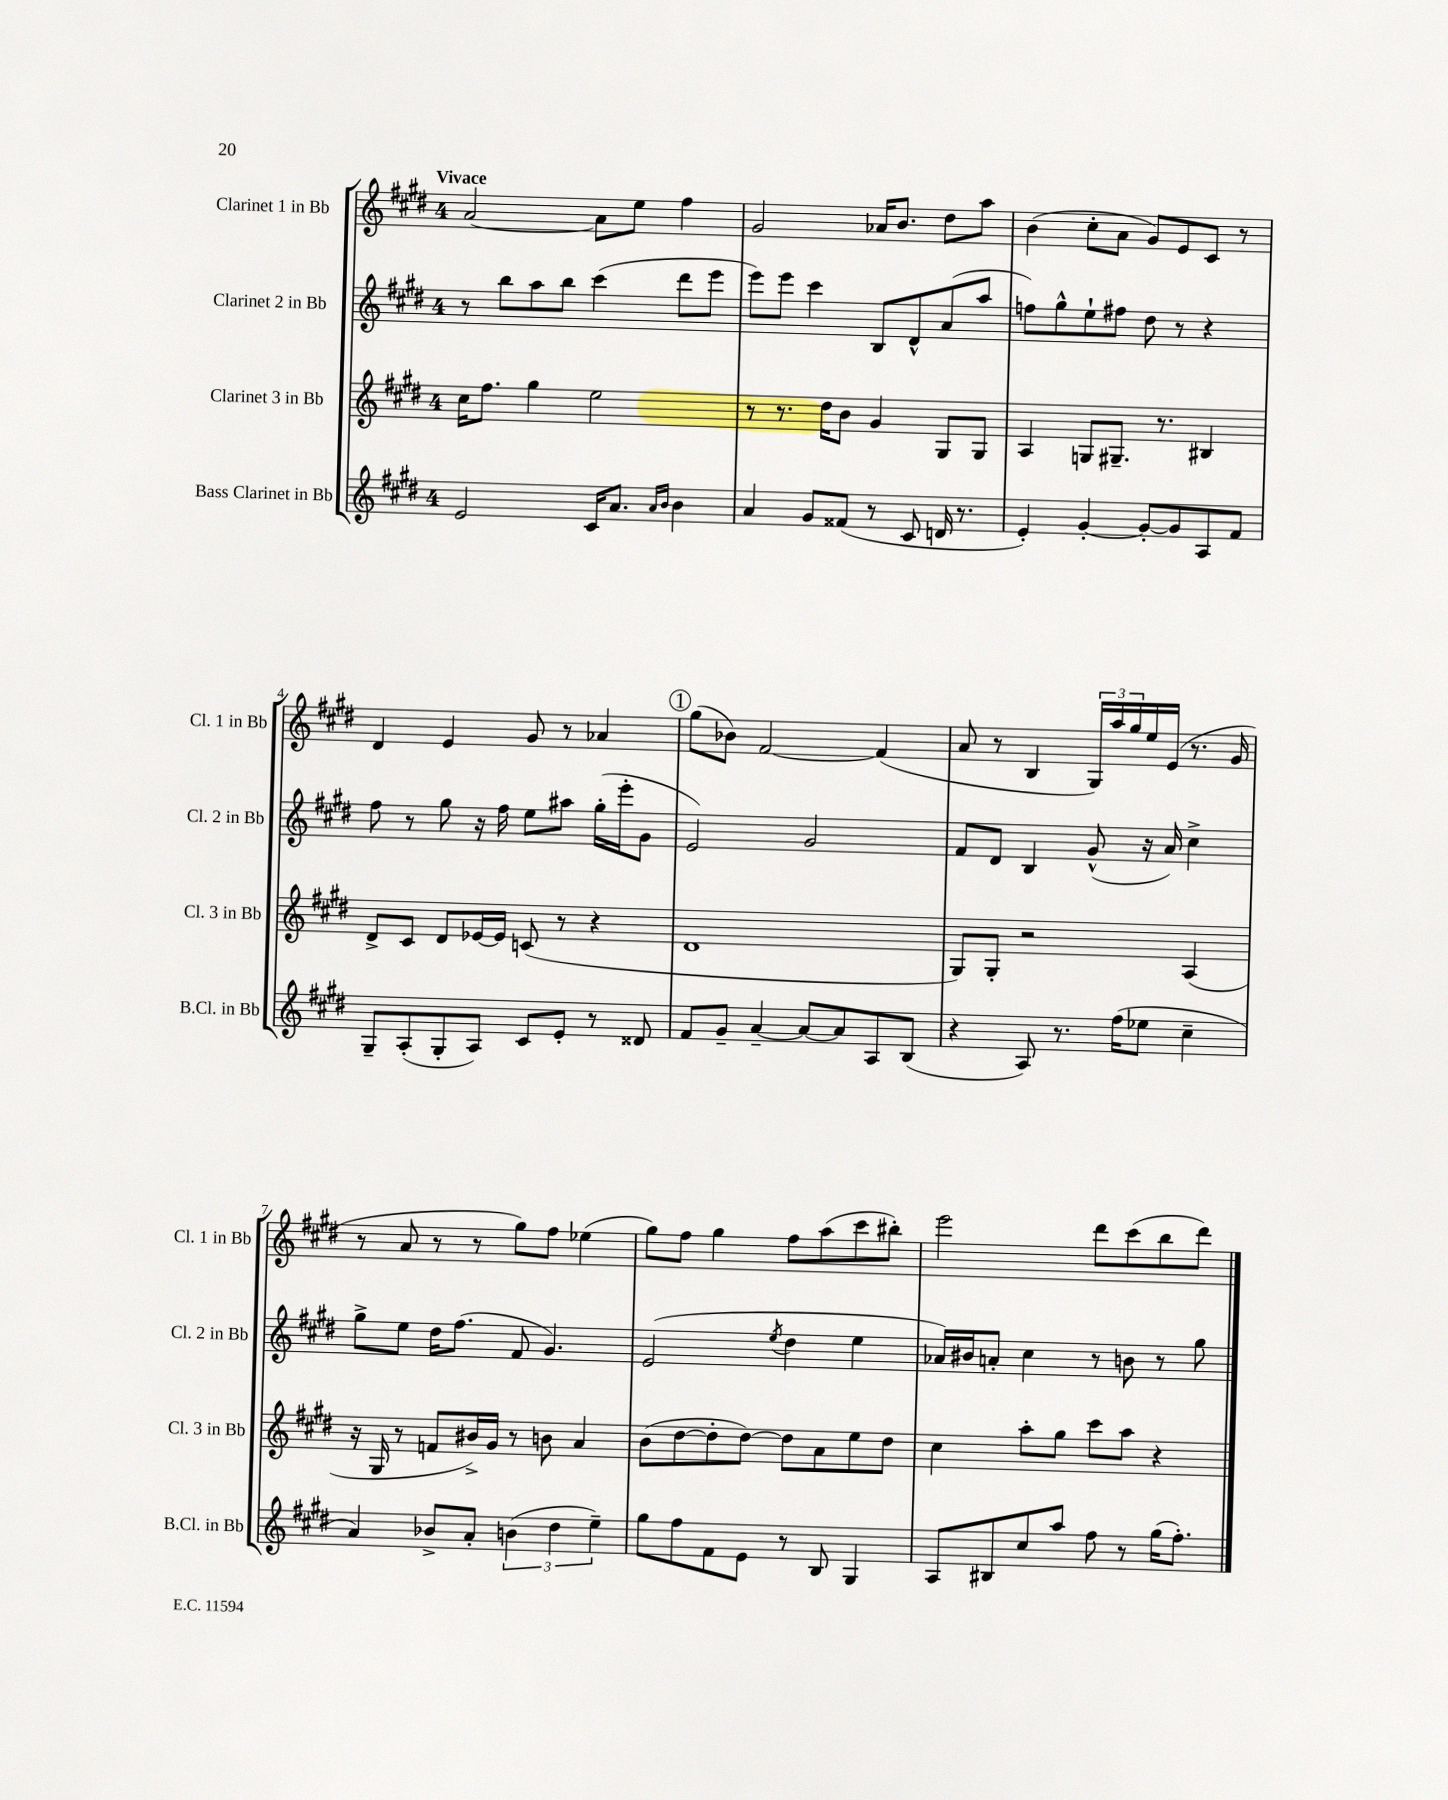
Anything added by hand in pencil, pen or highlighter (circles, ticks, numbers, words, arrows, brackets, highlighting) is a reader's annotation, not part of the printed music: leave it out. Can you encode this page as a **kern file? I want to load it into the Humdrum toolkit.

**kern	**kern	**kern	**kern
*staff4	*staff3	*staff2	*staff1
*clefG2	*clefG2	*clefG2	*clefG2
*k[f#c#g#d#]	*k[f#c#g#d#]	*k[f#c#g#d#]	*k[f#c#g#d#]
*M4/4	*M4/4	*M4/4	*M4/4
2e	16cc#	8r	[2a
.	8.ff#	.	.
.	.	8bb	.
.	4gg#	8aa	.
.	.	8bb	.
16c#	2ee	(4ccc#	8a]
8.a	.	.	.
.	.	.	8ee
16qqa	.	.	.
16qqb	.	.	.
4b	.	8ddd#	4ff#
.	.	8eee	.
=	=	=	=
4a	8r	8eee)	2g#
.	8.r	8eee	.
8g#	.	4ccc#	.
.	16dd#	.	.
(8f##	8b	.	.
8r	4g#	8B	16a-
.	.	.	8.b
8c#	.	8d#^^	.
16d	8G#	(8a	8dd#
8.r	.	.	.
.	8G#	8aa	8aa
=	=	=	=
4e')	4A	8ff)	(4b
.	.	8gg#^^	.
[4g#'	8G	8ee`	8cc#'
.	8.G#~	8ff#	8a
8g#'_	.	8dd#	8g#)
.	8.r	.	.
8g#]	.	8r	8e
8A	4B#	4r	8c#
8f#	.	.	8r
=	=	=	=
8G#~	8d#^	8ff#	4d#
(8A'	8c#	8r	.
8G#'	8d#	8gg#	4e
8A)	[16e-	16r	.
.	16e-]	16ff#	.
8c#	(8c	8ee	8g#
8e'	8r	8aa#	8r
8r	4r	(16gg#'	4a-
.	.	16eee'	.
8d##	.	8g#	.
=	=	=	=
8f#	1d#	2e)	(8gg#
8g#~	.	.	8b-)
[4a~	.	.	[2f#
8a_	.	2g#	.
8a]	.	.	.
8A	.	.	(4f#]
(8B	.	.	.
=	=	=	=
4r	8G#)	8f#	8a
.	8G#'	8d#	8r
8A)	2r	4B	4B
8.r	.	.	.
.	.	(8g#^^	24G#)
.	.	.	24aa
(16ff#	.	.	.
.	.	.	24gg#
8ee-	.	16r	16ee
.	.	16a)	(16e
4cc#~	(4A	4cc#^	8.r
.	.	.	16g#
=	=	=	=
4a)	16r	8gg#^	8r
.	16G#	.	.
.	8r	8ee	8a
8b-^	8f	16dd#	8r
.	.	(8.ff#	.
8a'	16b#^)	.	8r
.	16g#	.	.
(6b	8r	8f#	8gg#)
.	8b	4.g#)	8ff#
6dd#	.	.	.
.	4a	.	(4ee-
6ee~)	.	.	.
=	=	=	=
8gg#	(8b	(2e	8gg#)
8ff#	[8dd#	.	8ff#
8f#	8dd#']	.	4gg#
8e	[8dd#)	.	.
.	.	8qee	.
8r	8dd#]	4dd#	8ff#
8B	8a	.	(8aa
4G#	8ee	4ee	8ccc#
.	8dd#	.	8bb#')
=	=	=	=
8A	4cc#	16a-)	2eee
.	.	16b#	.
8B#	.	8a'	.
8cc#	8aa'	4cc#	.
8aa	8gg#	.	.
8ff#	8ccc#	8r	8ddd#
8r	8aa	8b	(8ccc#
(16gg#	4r	8r	8bb
8.ff#')	.	.	.
.	.	8gg#	8ddd#)
==	==	==	==
*-	*-	*-	*-
